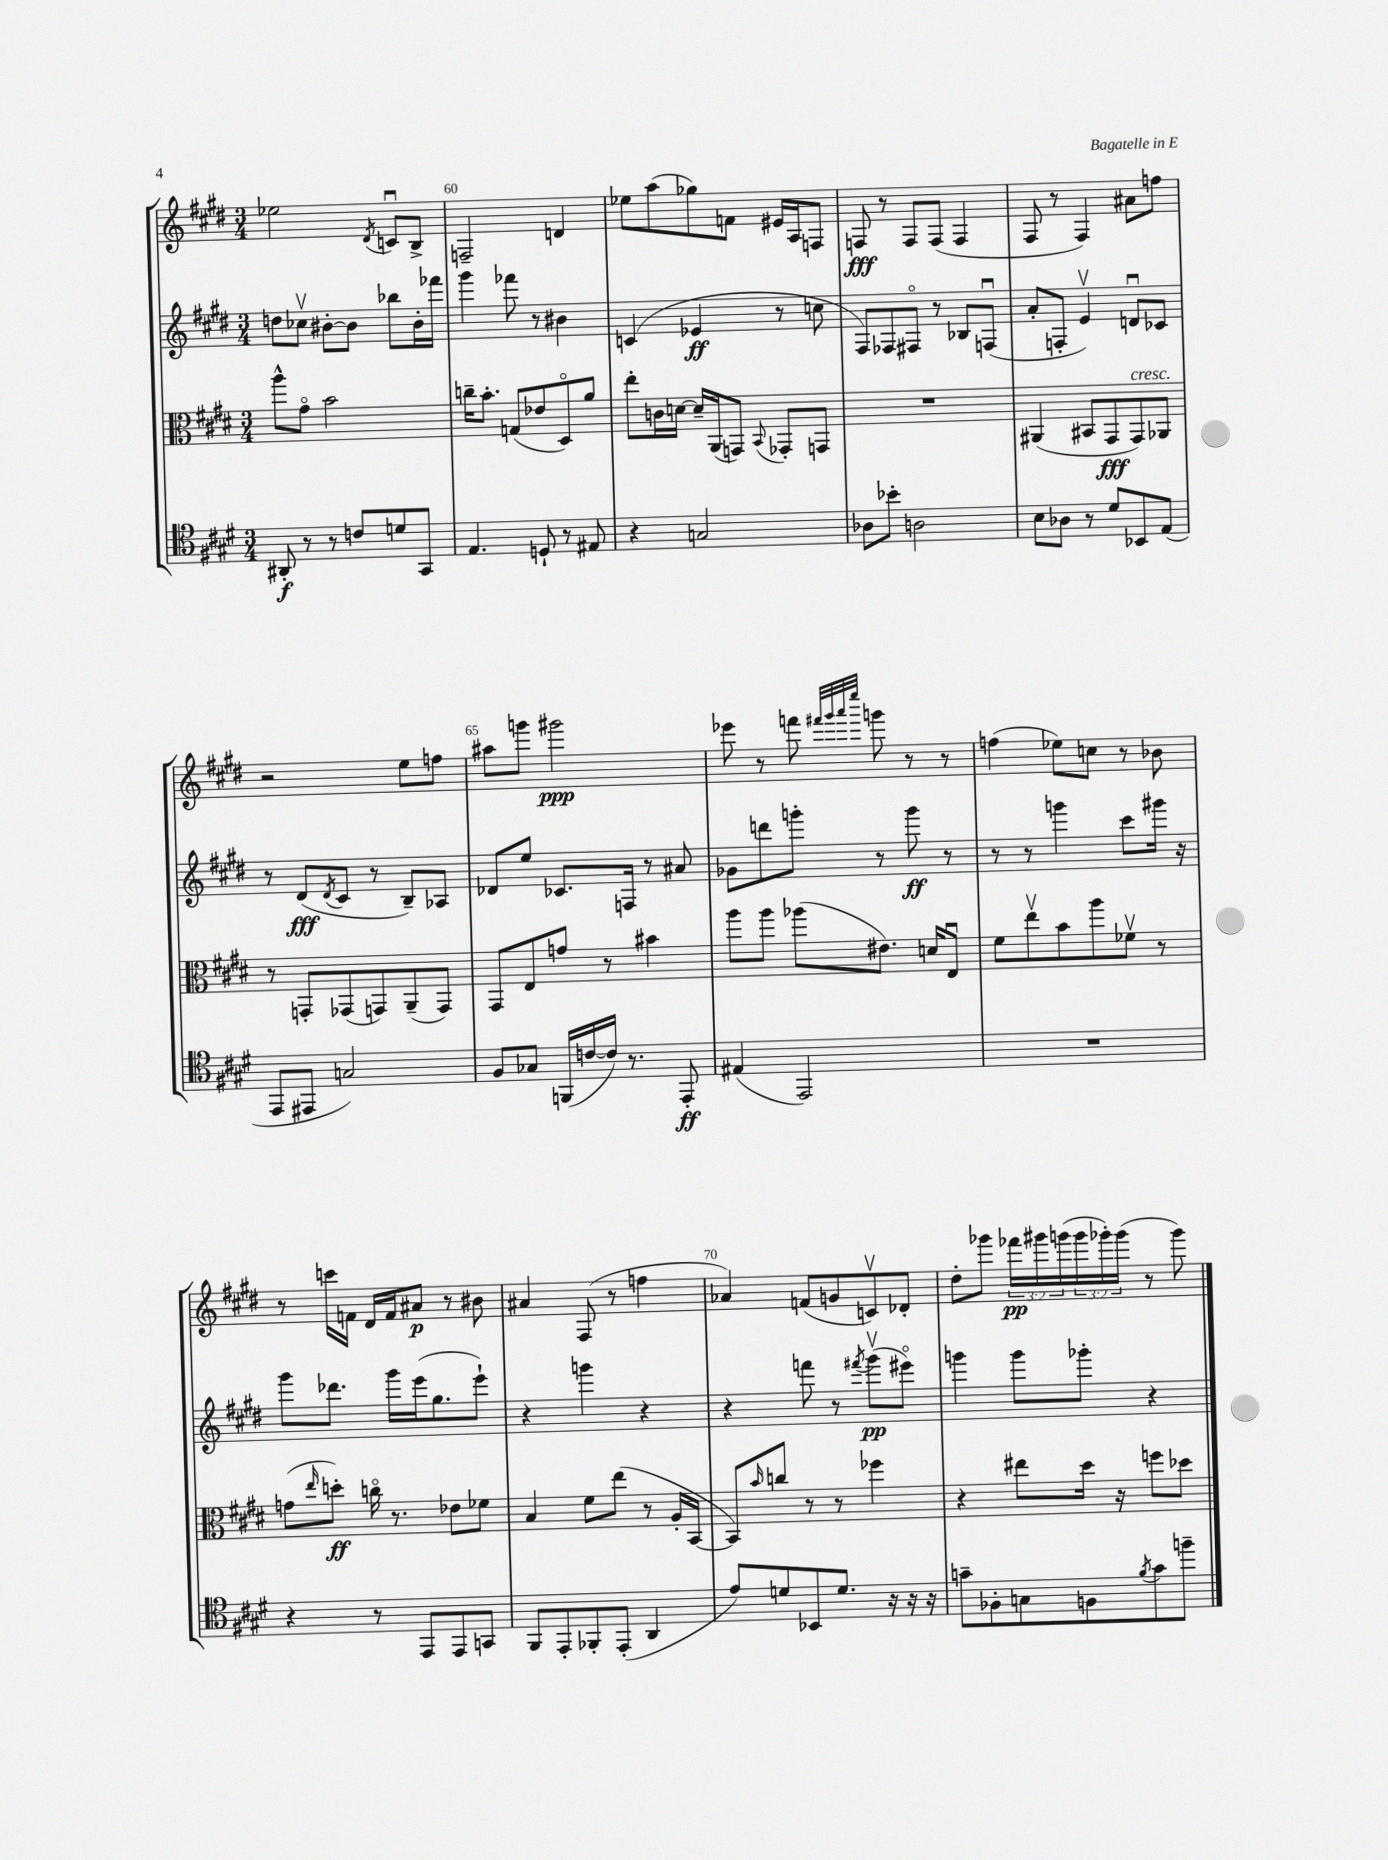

**kern	**kern	**kern	**kern
*staff4	*staff3	*staff2	*staff1
*clefC4	*clefC3	*clefG2	*clefG2
*k[f#c#g#d#]	*k[f#c#g#d#]	*k[f#c#g#d#]	*k[f#c#g#d#]
*M3/4	*M3/4	*M3/4	*M3/4
8AA#'/	8aa^^\L	8dd\L	2ee-\
8r	8g#o\J	8cc-v\J	.
8r	2b\	[8b#'\L	.
8c/L	.	8b#\]J	.
.	.	.	8qd#/
8d/	.	8bb-\L	8cu/L
8GG#/J	.	16b#'\L	8B^/J
.	.	16fff-\JJ	.
=	=	=	=
4.E/	16cc~\LK	4ggg#\	2F~/
.	8.b'\J	.	.
.	(8G/L	8fff-\	.
8D`/	8e-/	8r	.
8r	8D#o/)	4b#\	4d/
8E#/	8a/J	.	.
=	=	=	=
4r	8ee'\L	(4c/	8ee-\L
.	16c\L	.	(8aa\
.	[16d\JJ	.	.
2G/	16d~/]LL	4e-/	8gg-\)
.	(16AA/J	.	.
.	8GG/J)	.	8f\J
.	8qqBB/	.	.
.	8GG-'/L	8r	16e#/LL
.	.	.	16A/J
.	8GG/J	8cc\	8F/J
=	=	=	=
8A-\L	2.r	8F#/L)	8F/
8b-'\J	.	8F-/	8r
2A\	.	8F#o/J	8F/L
.	.	8r	(8F/J
.	.	8B-/L	4F/
.	.	(8Fu/J	.
=	=	=	=
8B\L	(4AA#/	8a'/L	8F#/
8A-\J	.	8F'/J	8r
8r	8BB#/L	4ev/)	4F#/)
8d#/L	8GG#/	.	.
8BB-/	8GG#/)	8du/L	8a#\L
(8E/J	8AA-/J	8c-/J	8ff\J
=	=	=	=
8EE/L	8r	8r	2r
8EE#/J	8GG'/L	(8d#/L	.
.	.	8qd#/	.
2G/)	(8GG-/	8c#/J	.
.	8GG/)	8r	.
.	(8AA~/	8B~/L)	8ee\L
.	8GG/J)	8A-/J	8ff\J
=	=	=	=
8F#/L	8GG#/L	8d-/L	8aa#\L
8G-/J	8E/	8ee/J	8ggg\J
(16FF/LL	8g/J	8.c-/L	2ggg#\
[16c/	.	.	.
16c/]JJ)	8r	.	.
8.r	.	16F/Jk	.
.	4b#\	8r	.
8EE'/	.	8a#/	.
=	=	=	=
(4E#/	8aa\L	8g-\L	8eee-\
.	8aa\J	8ddd\	8r
2EE/)	(8aa-\L	8ggg'\J	8fff\
.	.	.	32qqfff#/LLL
.	.	.	32qqggg#/
.	.	.	32qqaaa/
.	.	.	32qqeeee/JJJ
.	8.e#\J)	8r	8ggg\
.	.	8ggg\	8r
.	16d/LK	.	.
.	8Eu/J	8r	8r
=	=	=	=
2.r	8f#\L	8r	(4ff\
.	8eev\	8r	.
.	8b\	4ggg\	8ee-\L)
.	8aa\	.	8cc\J
.	8f-v\J	8ccc#\L	8r
.	8r	16ggg#\Jk	8b-\
.	.	16r	.
=	=	=	=
4r	(8g\L	8ggg#\L	8r
.	16qqee/	.	.
.	8dd'\J)	8.ddd-\J	16ccc\LL
.	.	.	16f\JJ
8r	16cco\	.	16d#/LL
.	8.r	16ggg#\LL	16f/J
8EE/L	.	(16eee\J	8a#/J
.	.	8.gg#\	.
8EE/	8e-\L	.	8r
8GG/J	8f-\J	8eee`\J)	8b#\
=	=	=	=
8FF#/L	4B/	4r	4a#/
8EE'/	.	.	.
8FF-'/	8f#\L	4ggg\	(8F#/
(8EE'/J	(8ee\J	.	8r
4AA/	8r	4r	4ff\
.	16A'/LL	.	.
.	[16BB/JJ	.	.
=	=	=	=
8e/L)	8BB/]L)	4r	4a-/)
.	16qqb/	.	.
8d/	8cc/J	.	.
8BB-/	8r	8fff\	(8f/L
8.d/J	8r	8r	8g/
.	.	8qfff#/	.
.	4ff-\	(8ggg#v\L	8cv/)
16r	.	.	.
16r	.	8eee#o\J)	8d-'/J
16r	.	.	.
=	=	=	=
8g~\L	4r	4ggg\	8dd#'\L
8F-'\	.	.	8ggg-\J
8G\	8ee#\L	8ggg\L	24fff-\LL
.	.	.	24ggg#\
.	.	.	(24ggg\
8F\	16dd#\Jk	8ggg-'\J	24ggg\
.	.	.	24ggg-'\)
.	16r	.	.
.	.	.	(24ggg-\JJ
8qf#/	.	.	.
8g\	8ff\L	4r	8r
8ff~\J	8dd-\J	.	8ggg-\)
==	==	==	==
*-	*-	*-	*-
